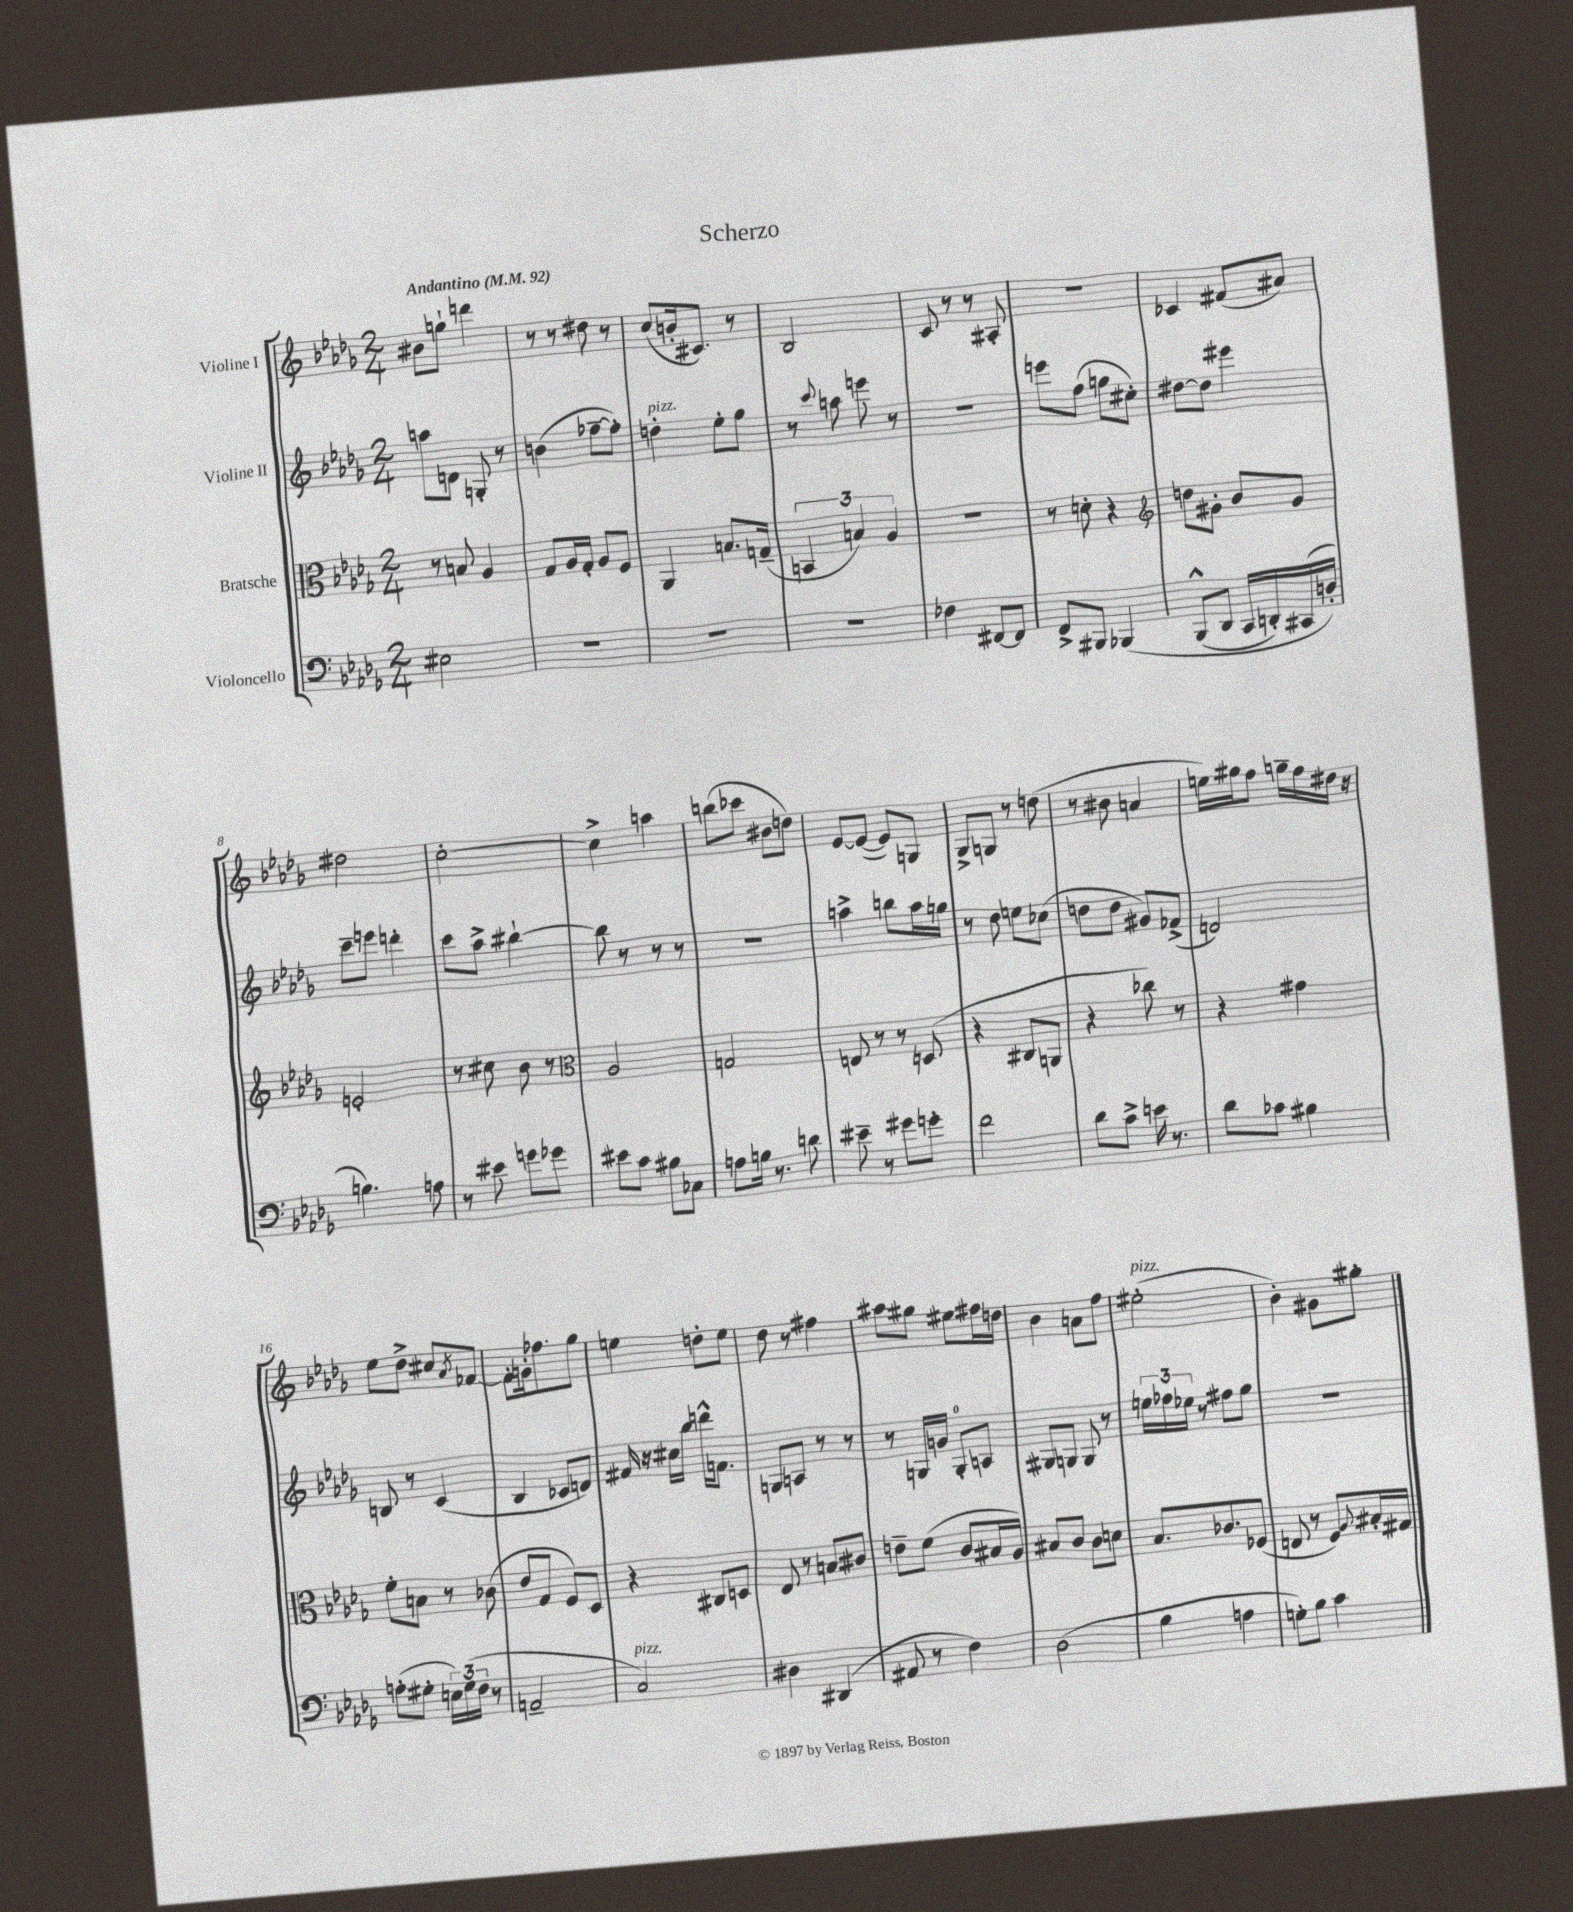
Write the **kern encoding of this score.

**kern	**kern	**kern	**kern
*part4	*part3	*part2	*part1
*staff4	*staff3	*staff2	*staff1
*I"Violoncello	*I"Bratsche	*I"Violine II	*I"Violine I
*clefF4	*clefC3	*clefG2	*clefG2
*k[b-e-a-d-g-]	*k[b-e-a-d-g-]	*k[b-e-a-d-g-]	*k[b-e-a-d-g-]
*M2/4	*M2/4	*M2/4	*M2/4
*MM92	*MM92	*MM92	*MM92
=1	=1	=1	=1
!	!	!	!LO:TX:a:B:t=Andantino
2E#X\	8r	8aan\L	8b#X\L
.	8Bn/	8dn\J	8ggn`\J
.	4A-/	8Gn'/	4dddn\
.	.	8r	.
=2	=2	=2	=2
2r	8G-/L	(4bn\	8r
.	16A-/L	.	8r
.	16G-'/JJ	.	.
.	8A-/L	[8ff-X~\L	8dd#X\
.	8F/J	8ff-'\J])	8r
=3	=3	=3	=3
!	!	!LO:TX:a:i:t=pizz.	!
2r	4AA-/	4ddn'\	(8cc/L
.	.	.	16bn'/k
.	.	.	8.c#X/J)
.	8.Bn/L	8ee-'\L	.
.	.	8gg-\J	8r
.	(16Gn~/Jk	.	.
=4	=4	=4	=4
2r	6BBn/	8r	2B-/
.	.	8qqccc/	.
.	.	8aan\	.
.	6Bn/)	.	.
.	.	8eeen\	.
.	6A-/	.	.
.	.	8r	.
=5	=5	=5	=5
4F-X\	2r	2r	8c/
.	.	.	8r
[8FF#X/L	.	.	8r
8FF#/J]	.	.	8A#X'/
=6	=6	=6	=6
8FF^/L	8r	8eeen\L	2r
8BBB#X/J	8dn'\	(8ff\J	.
(4BBB-X/	4r	8ggn\L	.
.	.	8cc#X'\J)	.
=7	=7	=7	=7
*	*clefG2	*	*
(8BBB-^^/L	8ddn\L	[8dd#X\L	4c-X/
8DD-/J	8g#X'\J	8dd#\J]	.
16CC/LL	8b-/L	4eee#X\	(8f#X/L
16DDn'/)	.	.	.
(16CC#X/	8g#/J	.	8a#X/J)
16Dn'/JJ)	.	.	.
!!LO:LB:g=z
=8	=8	=8	=8
4.Bn\)	2en'/	8ccc~\L	2dd#X\
.	.	8eeen\J	.
.	.	4dddn'\	.
8An\	.	.	.
=9	=9	=9	=9
8r	8r	8ccc\L	[2cc'\
8e#X\	8cc#X\	8aa-^\J	.
8gn\L	8b-\	[4bb#X`\	.
8g-X\J	8r	.	.
=10	=10	=10	=10
*	*clefC3	*	*
8e#X\L	2A-/	8bb#\]	4cc^\]
8c\J	.	8r	.
8B#X\L	.	8r	4aan\
8C-X\J	.	8r	.
=11	=11	=11	=11
8An\L	2Gn/	2r	(8bbn\L
16Bn\Jk	.	.	8ccc-X\J
8.r	.	.	.
.	.	.	8b#X\L
8dn\	.	.	8ddn\J)
=12	=12	=12	=12
8e#X~\	8En/	4aan^\	[8e-/L
8r	8r	.	(8e-/J_
8g#X\L	8r	8bbn\L	8e-/L])
8gn'\J	(8Dn/	16aa\L	8Gn/J
.	.	16ggn\JJ	.
=13	=13	=13	=13
2f\	4r	8r	8G-^/L
.	.	8dd-\	8Gn/J
.	8C#X/L	8een\L	8r
.	8AAn/J	(8cc-X\J	(8ddn\
=14	=14	=14	=14
8d-\L	4r	8ddn\L	8r
8c^\J	.	8dd\J	8b#X\
16en\	8cc-X\)	8g#X/L)	4an/
8.r	.	.	.
.	8r	(8f-X^/J	.
=15	=15	=15	=15
8d-\L	4r	2dn/)	16een\LL)
.	.	.	16gg#X\J
8c-X\J	.	.	8ff\J
4B#X\	4g#X\	.	16ggn~\LL
.	.	.	16ff\
.	.	.	16dd#X\JJ
.	.	.	16r
!!LO:LB:g=z
=16	=16	=16	=16
(8An'\L	8f'\L	8Bn/	8ee-\L
8G#X'\J	8Bn\J	8r	8dd-^\J
24En\LL)	8r	(4c/	8cc#X/L
(24G#\	.	.	.
24F\JJ	.	.	.
.	.	.	8qa-/
8r	(8c-X\	.	[8f-X/J
=17	=17	=17	=17
2AAn~/	8e-/L	4B-/	8f-'\L]
.	8G-/J	.	16gn'\k
.	.	.	8.ff-X\
.	8F/L)	8c-X/L	.
.	8D-/J	8dn/J)	8gg-\J
=18	=18	=18	=18
!LO:TX:a:i:t=pizz.	!	!	!
2C/)	4r	16f#X/	4een\
.	.	16r	.
.	.	16cc#X\LL	.
.	.	16bb-\JJ	.
.	8C#X/L	16dddn^^\KL	8ddn'\L
.	.	8.fn\J	.
.	8Dn/J	.	8ee\J
=19	=19	=19	=19
4D#X\	8E-/	8Gn/L	8dd-\
.	8r	8An/J	8r
(4DD#X/	8Bn/L	8r	4ff#X\
.	8c#X/J	8r	.
=20	=20	=20	=20
8AA#X/	8en~\L	8r	8aa#X\L
8r	(8f\J	16Gn/LL	8gg#X\J
.	.	16gn/JJ	.
4F\)	8c/L	8G'/L	8ee#X\L
.	16B#X/L	8An/J	16ff#X\L
.	16A-/JJ)	.	16ddn\JJ
=21	=21	=21	=21
(2D-\	8B#X/L	8G#X/L	4b-\
.	8c/J	8Gn/J	.
.	8c\L	8G/	8an\L
.	8dn\J	8r	8ff\J
=22	=22	=22	=22
!	!	!	!LO:TX:a:i:t=pizz.
4B-\	8.B-/L	24een\LL	(2ee#X'\
.	.	24ff-X\	.
.	.	24ee-X\JJ	.
.	.	8r	.
.	8.c-X/	.	.
4An\	.	8ff#X\L	.
.	(8F-X/J	8gg-\J	.
=23	=23	=23	=23
8Gn'\L)	8En/	2r	4b-'\)
8B-\J	8r	.	.
4c\	8F/L)	.	8g#X\L
.	8qqA-/	.	.
.	16B#X'/L	.	8gg#X'\J
.	16G#X/JJ	.	.
==	==	==	==
*-	*-	*-	*-
